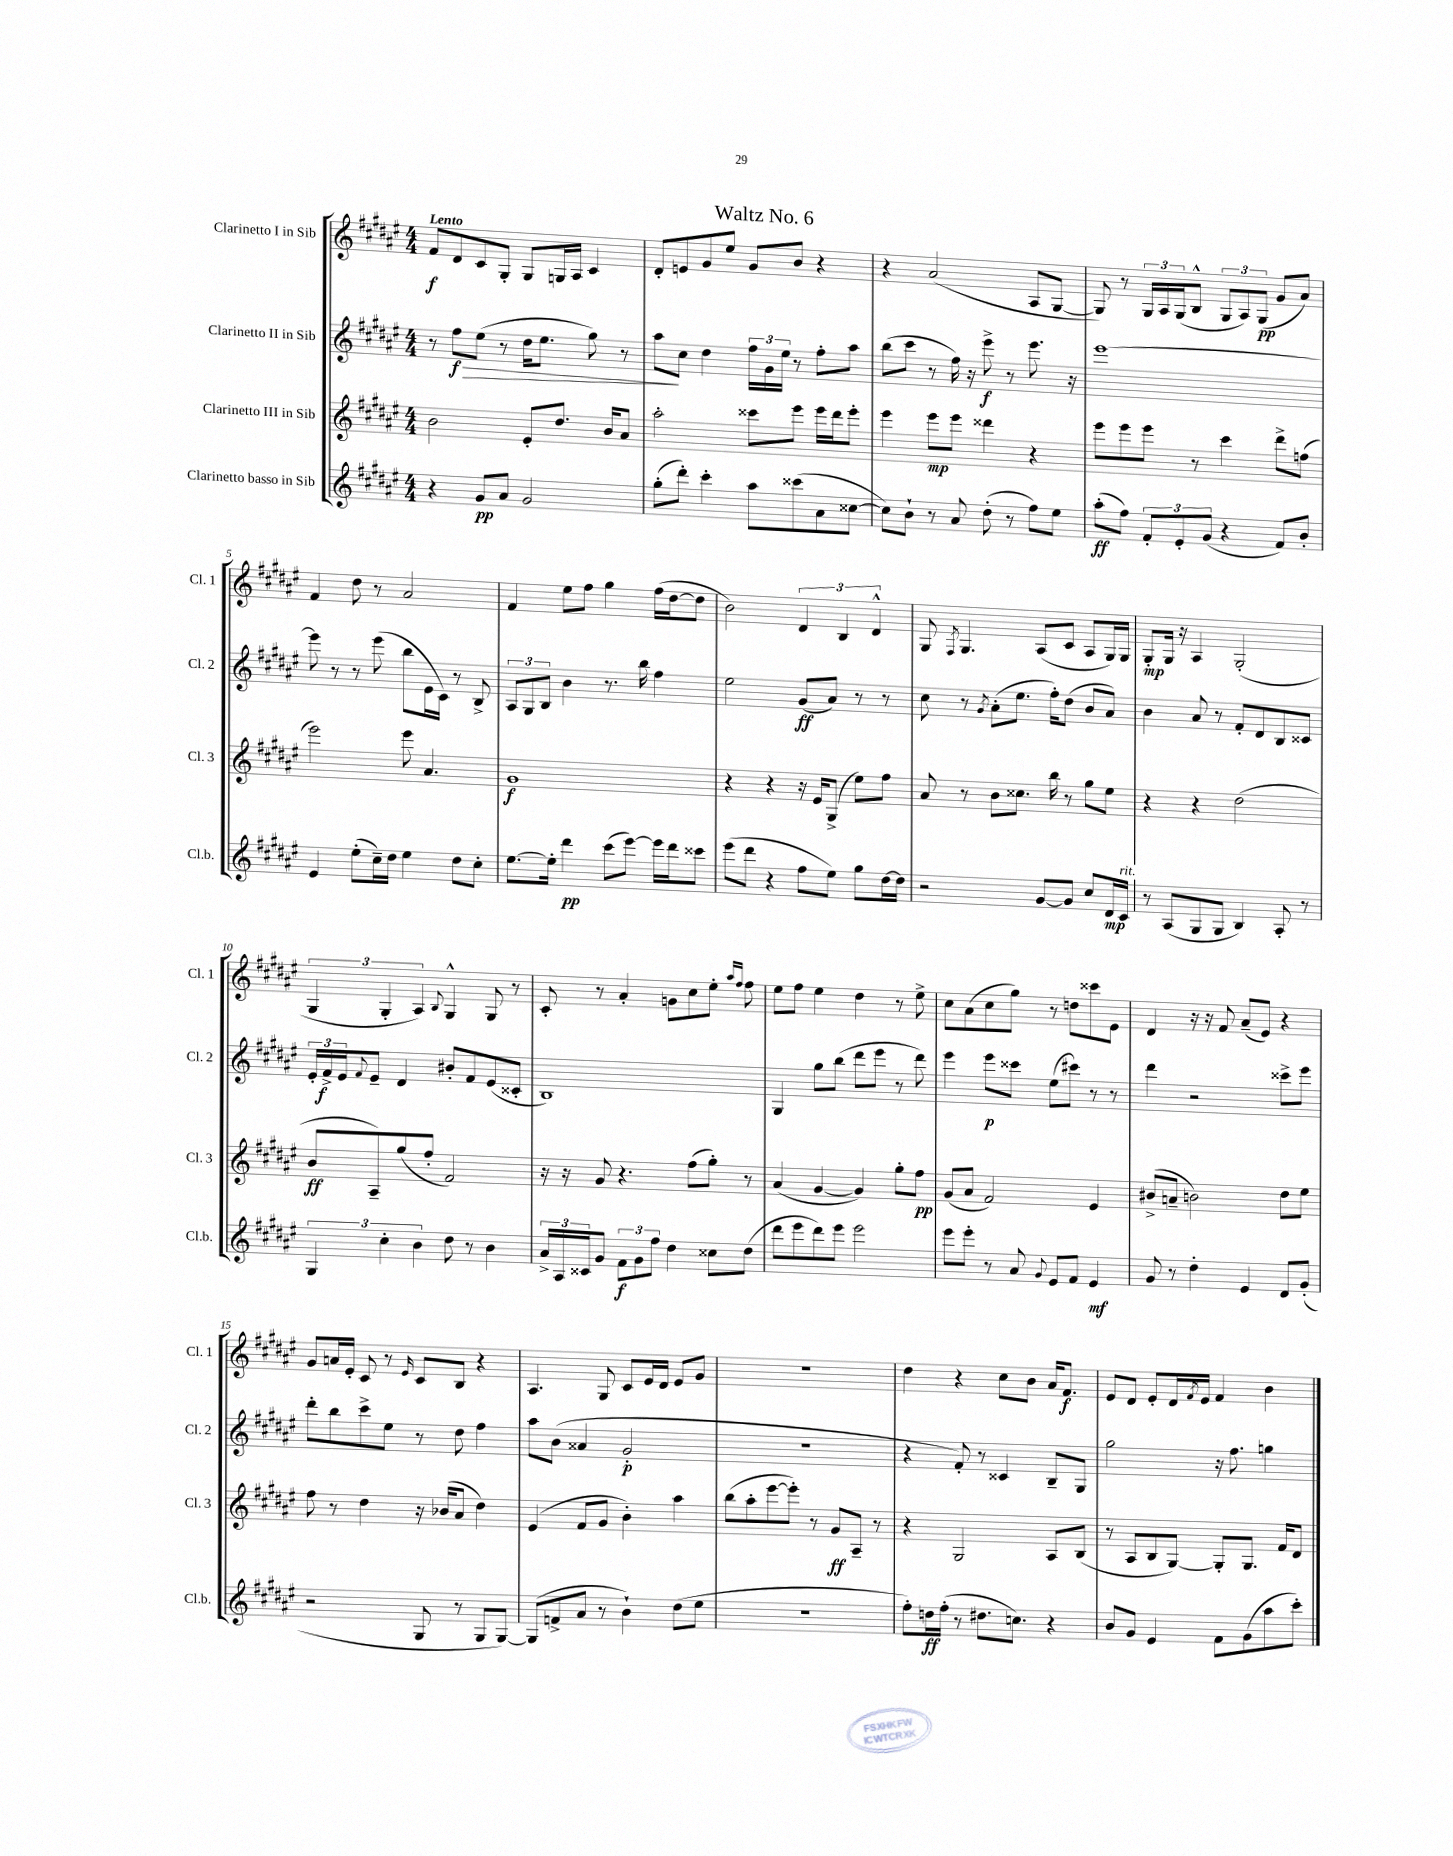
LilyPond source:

\header { title = "Waltz No. 6" }
<<
\new StaffGroup <<
\new Staff = "s0" \with { instrumentName = "Clarinetto I in Sib" shortInstrumentName = "Cl. 1" } {
    \clef treble \key fis \major \numericTimeSignature \time 4/4 \tempo "Lento"
    fis'8\f dis'8 cis'8 gis8-. gis8 g16 ais16 cis'4 |
    dis'8-. e'8 gis'8 eis''8 gis'8 b'8 r4 |
    r4 ais'2( ais8 gis8~ |
    gis8) r8 \tuplet 3/2 { gis16 ais16 gis16( } b8-^ \tuplet 3/2 { gis8 ais8) gis8\pp( } gis'8 ais'8) |
    fis'4 dis''8 r8 ais'2 |
    fis'4 eis''8 fis''8 gis''4 fis''16( dis''16~ dis''8 |
    b'2) \tuplet 3/2 { dis'4 b4 dis'4-^ } |
    gis8 \acciaccatura { fis8 } gis4. ais8( cis'8 ais8 gis16) gis16 |
    gis8-.\mp gis16 r16 ais4 gis2-.( |
    \tuplet 3/2 { gis4 gis4-. ais4) } \appoggiatura { b8 } gis4-^ gis8 r8 |
    cis'8-. r8 ais'4-. g'8 cis''8 eis''8-. \grace { ais''16 fis''16 } fis''8 |
    eis''8 fis''8 eis''4 dis''4 r8 eis''8-> |
    cis''8 ais'8( cis''8 gis''8) r8 d''8 cisis'''8 eis'8 |
    dis'4 r16 r16 fis'8 ais'8--( eis'8) r4 |
    gis'8 a'16 eis'16-. cis'8 r8 \grace { eis'16 } cis'8 b8 r4 |
    ais4. gis8 cis'8 eis'16 dis'16 eis'8 gis'8 |
    R1 |
    dis''4 r4 cis''8 b'8 ais'16 fis'8.\f |
    eis'8 dis'8 eis'8-. dis'16 \acciaccatura { fis'8 } eis'16 fis'4 b'4 \bar "|." |
}
\new Staff = "s1" \with { instrumentName = "Clarinetto II in Sib" shortInstrumentName = "Cl. 2" } {
    \clef treble \key fis \major \numericTimeSignature \time 4/4
    r8 fis''8\f\> eis''8( r8 dis''16 eis''8. gis''8) r8 |
    ais''8\! cis''8 dis''4 \tuplet 3/2 { fis''16 gis'16 eis''16 } r8 fis''8-. ais''8 |
    b''8( cis'''8 r8 fis''16) r16 eis'''8->\f r8 eis'''8. r16 |
    eis'''1~ |
    eis'''8 r8 r8 eis'''8( b''8 eis'16 cis'16) r8 b8-> |
    \tuplet 3/2 { ais8 gis8 b8 } b'4 r8. b''16 fis''4 |
    eis''2 gis'8\ff( ais'8) r8 r8 |
    cis''8 r8 \acciaccatura { gis'8 } ais'8-.( eis''8. fis''16-.) dis''8( b'8 ais'8) |
    b'4 ais'8 r8 fis'8-. dis'8 b8 cisis'8 |
    \tuplet 3/2 { eis'16-. fis'16->\f eis'16 } \appoggiatura { fis'8 } eis'8-- dis'4 bis'8-. fis'8 eis'8( cisis'8-. |
    b1) |
    gis4 gis''8 b''8( dis'''8 eis'''8 r8 dis'''8) |
    eis'''4 eis'''8\p cisis'''8 eis''8( cis'''8) r8 r8 |
    dis'''4 r2 cisis'''8-> eis'''8 |
    dis'''8-. b''8 cis'''8-> eis''8 r8 dis''8 fis''4 |
    ais''8 b'8( aisis'4 gis'2-.\p |
    R1 |
    r4 fis'8-.) r8 cisis'4 b8-- gis8 |
    gis''2 r16 fis''8. g''4 \bar "|." |
}
\new Staff = "s2" \with { instrumentName = "Clarinetto III in Sib" shortInstrumentName = "Cl. 3" } {
    \clef treble \key fis \major \numericTimeSignature \time 4/4
    b'2 eis'8-. dis''8. b'16 ais'8 |
    ais''2-. cisis'''8 eis'''8 eis'''16 dis'''16 eis'''8-. |
    eis'''4 eis'''8\mp eis'''8 disis'''4 r4 |
    eis'''8 eis'''8 eis'''8 r8 cis'''4 dis'''8-> f''8( |
    eis'''2) eis'''8 ais'4. |
    gis'1\f |
    r4 r4 r16 eis'16 gis8->( eis''8) fis''8 |
    ais'8 r8 b'8 cisis''8. b''16 r8 gis''8 eis''8 |
    r4 r4 dis''2( |
    b'8\ff ais8--) gis''8( fis''8-. fis'2) |
    r16 r16 gis'8 r4. fis''8( gis''8-.) r8 |
    ais'4( gis'4~ gis'4) gis''8-. fis''8\pp |
    gis'8( ais'8 fis'2) eis'4 |
    bis'8->( a'8-- b'2) dis''8 eis''8 |
    fis''8 r8 dis''4 r16 bes'16( ais'8 dis''4) |
    eis'4( fis'8 gis'8 b'4-.) ais''4 |
    b''8( ais''8-. eis'''8~ eis'''8-.) r8 gis'8\ff ais8-- r8 |
    r4 gis2 ais8 b8( |
    r8 ais8 b8 gis8~) gis8-. gis8. fis'16 dis'8 \bar "|." |
}
\new Staff = "s3" \with { instrumentName = "Clarinetto basso in Sib" shortInstrumentName = "Cl.b." } {
    \clef treble \key fis \major \numericTimeSignature \time 4/4
    r4 gis'8\pp ais'8 gis'2 |
    gis''8-.( dis'''8-.) cis'''4-. ais''8 cisis'''8( ais'8 cisis''8~ |
    cisis''8) b'8-! r8 ais'8 dis''8-.( r8 fis''8) eis''8 |
    ais''8-.\ff( fis''8) \tuplet 3/2 { fis'8-. eis'8-. gis'8( } r4 fis'8) b'8-. |
    eis'4 eis''8-.( cis''16--) dis''16 eis''4 dis''8 cis''8-. |
    eis''8.~ eis''16-. dis'''4\pp cis'''8( eis'''8~) eis'''16 dis'''16 cisis'''8 |
    eis'''8( dis'''8 r4 fis''8 eis''8) gis''8 dis''16~ dis''16 |
    r2 gis'8~ gis'8 cis''8 dis'16\mp cis'16^\markup { \italic "rit." } |
    r8 ais8( gis8 gis8 b4) ais8-. r8 |
    \tuplet 3/2 { gis4 cis''4-. b'4 } dis''8 r8 b'4 |
    \tuplet 3/2 { ais'16-> ais16 cisis'16 } gis'8 \tuplet 3/2 { fis'8\f gis'8 fis''8 } dis''4 cisis''8 dis''8( |
    dis'''8 eis'''8 dis'''8) eis'''8 eis'''2 |
    eis'''8 eis'''8-. r8 ais'8 \appoggiatura { gis'8 } eis'8 fis'8 eis'4\mf |
    gis'8 r8 dis''4-. eis'4 dis'8 gis'8-.( |
    r2 gis8 r8 gis8 gis8~) |
    gis8( f'8-> ais'8 r8 b'4-!) dis''8( eis''8 |
    R1 |
    fis''8-.) d''16\ff fis''16-.( r8 dis''8. c''8.) r4 |
    b'8 gis'8 eis'4 fis'8 gis'8( ais''8 cis'''8-.) \bar "|." |
}
>>
>>
